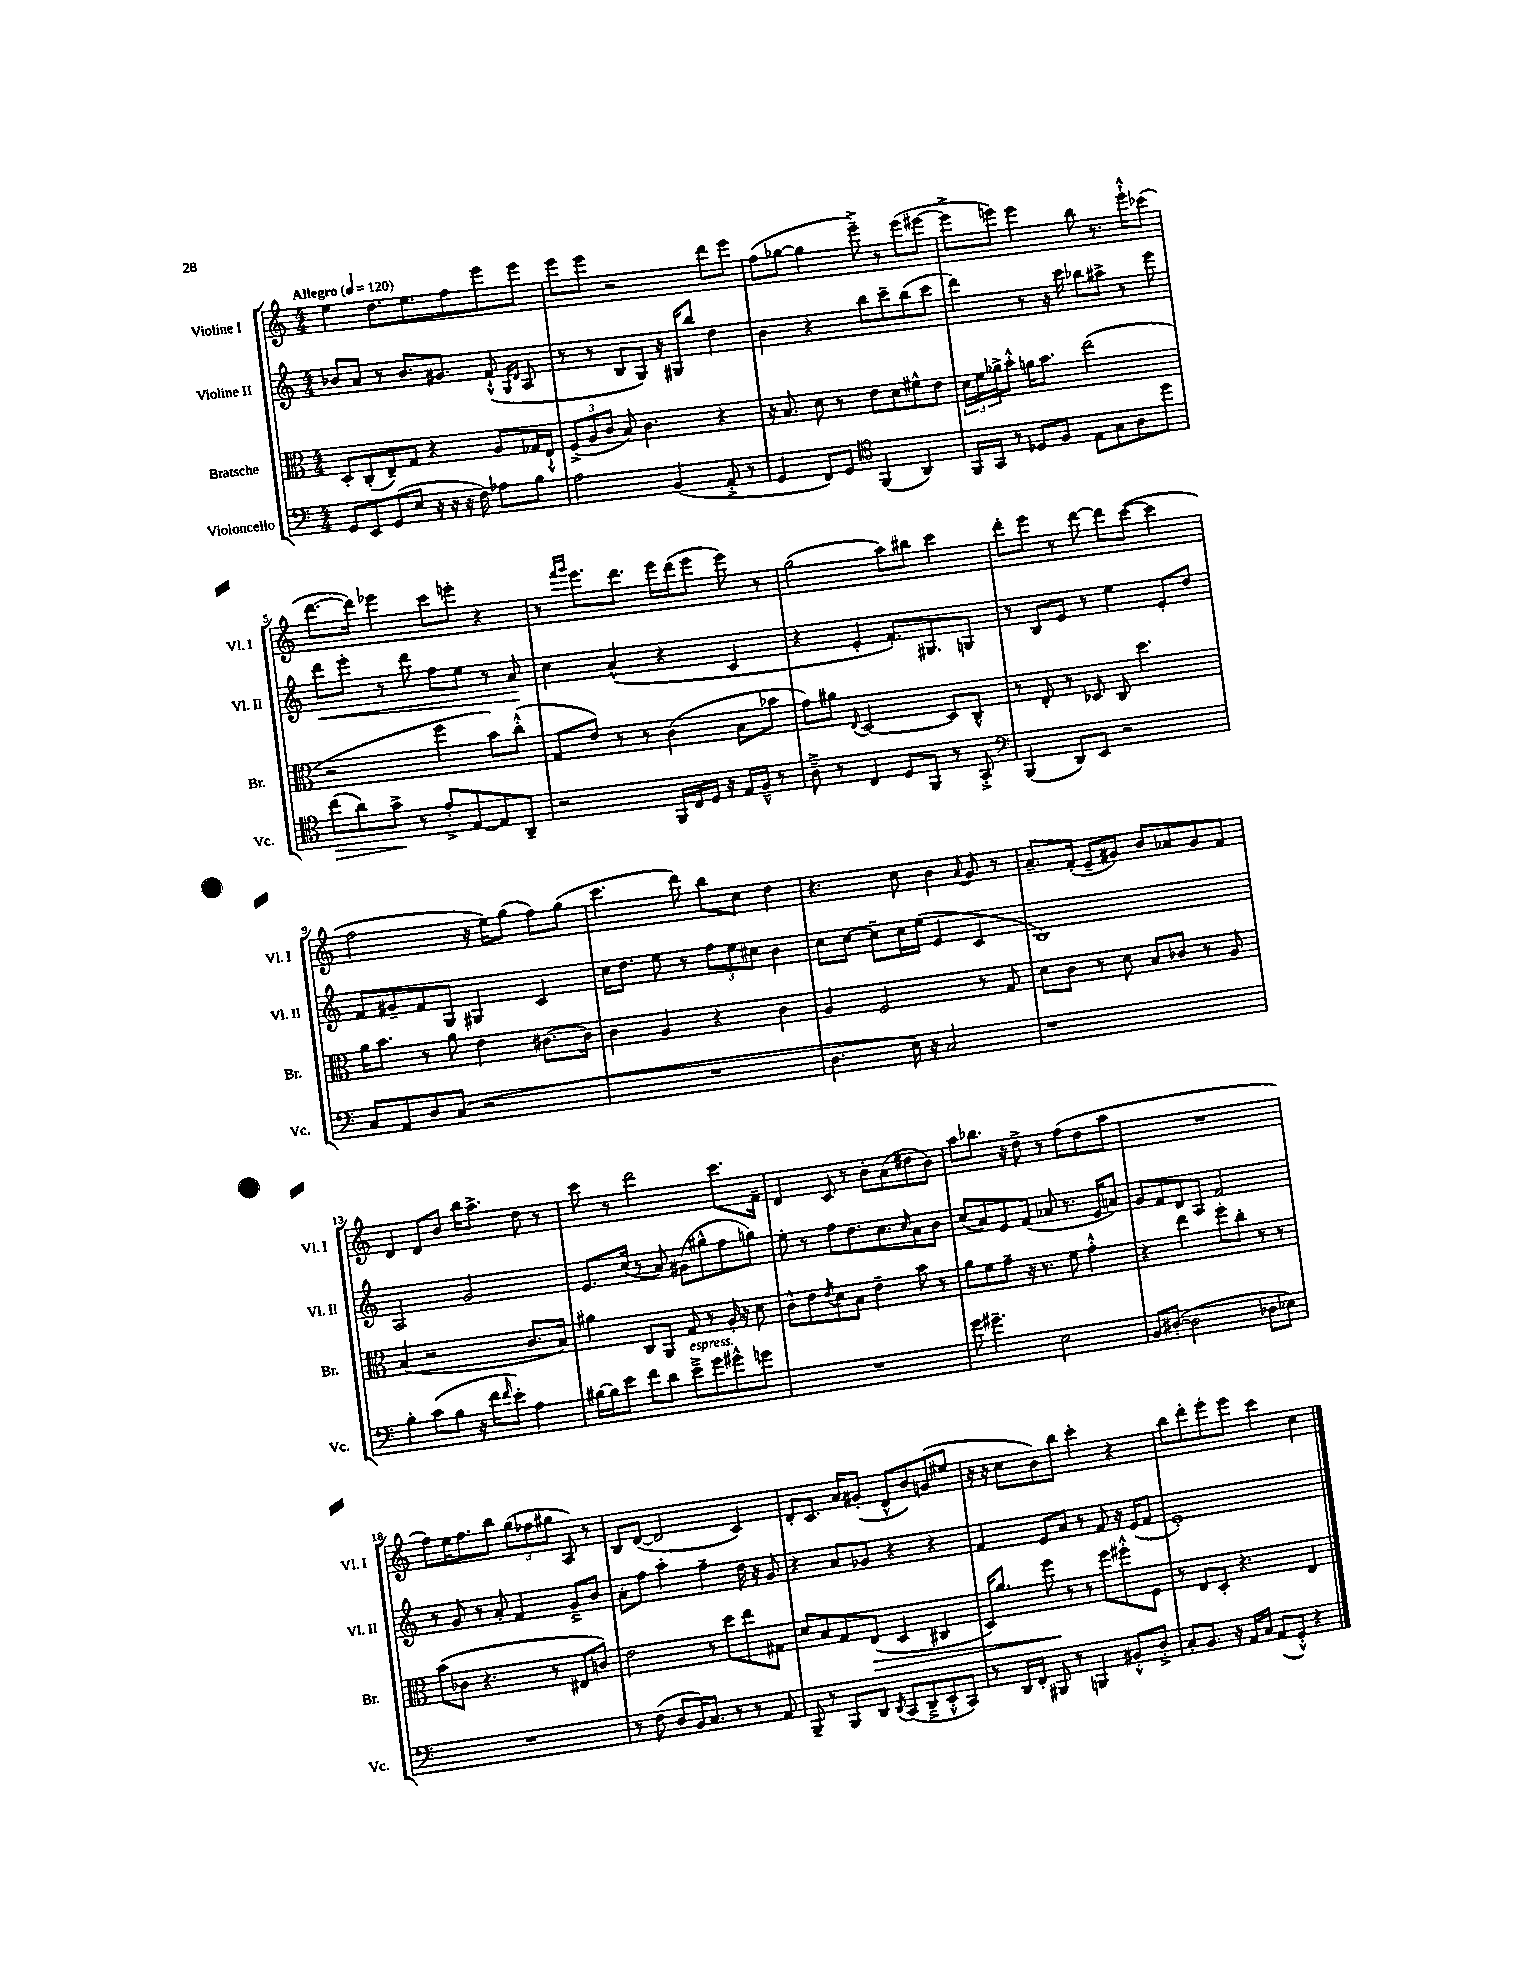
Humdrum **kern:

**kern	**kern	**kern	**kern
*staff4	*staff3	*staff2	*staff1
*clefF4	*clefC3	*clefG2	*clefG2
*k[]	*k[]	*k[]	*k[]
*M4/4	*M4/4	*M4/4	*M4/4
*MM120	*MM120	*MM120	*MM120
8GG	8D'	8b-	4ee
8EE	(8C'	8a	.
(8GG	8E~)	8r	8.dd
8E	8G	8.b-	.
.	.	.	8.ee
16r	4r	.	.
16r	.	8.g#	.
16r	.	.	8ff
16F)	.	.	.
8A-	8A	(8f`^^	8eee
.	.	16qqG	.
.	.	16qqd	.
8B	16G-	8A	8eee
.	16E`^^	.	.
=	=	=	=
2A	(12F^	8r	8eee
.	12A	.	.
.	.	8r	8eee
.	12c	.	.
.	8B)	8B	2r
.	4.c	8G)	.
(4BB	.	16r	.
.	.	16G#	.
.	.	8bb	.
8AA'^	4r	4dd	8ddd
8r	.	.	8eee
=	=	=	=
4GG	16r	4b	(8ff
.	8.B	.	.
.	.	.	[8gg-
8FF)	8d	4r	4gg-]
8GG	8r	.	.
*clefC4	*	*	*
(4FF	8e	8bb	8eee~^)
.	8d	8ccc~	8r
4AA)	8f#^^	(8bb	(8eee
.	8e	8ccc	[8eee#
=	=	=	=
16FF	24d	4ddd)	8eee#^]
.	24f	.	.
16GG	.	.	.
.	24a-^	.	.
8r	8b'^^	.	8eee)
8D-	16a	8r	4eee
.	8.b	.	.
8F	.	16r	.
.	.	16ccc	.
8E	(2ee	8bb-	8bb
8G	.	8aa#^	8.r
8A	.	8r	.
.	.	.	16eee`^^
8dd	.	8eee	(8ccc-
=	=	=	=
(8cc	2r	8ddd	[8.ddd
8a)	.	8eee'	.
.	.	.	16ddd])
8g^	.	8r	4eee-
8r	.	8ddd	.
8e'^	4ff	8ff	8ccc
[8E	.	8ee	8eee'
8E]	8b)	8r	4r
8AA~	(8cc'^^	8a	.
=	=	=	=
2r	8G	4cc	8r
.	.	.	16qqfff
.	.	.	16qqggg
.	8e)	.	8.eee
.	8r	(4a^^	.
.	.	.	8.ddd
.	8r	.	.
16FF	(4c	4r	16eee
16C	.	.	(16ddd
16D	.	.	8eee
16r	.	.	.
16E	8B	4c	8eee)
16F~^^	.	.	.
8r	8b-	.	8r
=	=	=	=
8A~^	8g)	4r	(2gg
8r	8a#	.	.
.	8qqE	.	.
4C	[2D	4e'	.
8D	.	8.f')	8aa)
8FF	.	.	8bb#
.	.	8.G#	.
8r	8D]	.	4ccc
8GG'^	8C^^	8G	.
=	=	=	=
*clefF4	*	*	*
(4BBB	8r	8r	8ddd'
.	8E'	8B	8eee
8DD)	8r	8e	8r
8EE	8D-	8r	[8ddd
2r	8C	4ee	8ddd]
.	4.dd	.	([8ccc
.	.	8e'	4ccc]
.	.	8dd	.
=	=	=	=
8C	16a	8f	2ff
.	8.b	.	.
8AA	.	8g#~	.
8D	8r	8f	.
(8C	8a	8G	.
2r	4e	4G#	16r
.	.	.	16ee)
.	.	.	(8gg
.	[8.c#	4c	8ff)
.	.	.	(8gg
.	16c#]	.	.
=	=	=	=
1r	4c	16cc	4.ccc
.	.	8.dd	.
.	4A	8ee	.
.	.	8r	8ddd)
.	4r	12ff	8bb
.	.	12ee	.
.	.	.	8cc
.	.	12cc#	.
.	4c	4b	4dd
=	=	=	=
4.D	4A	8cc	4.r
.	.	[8cc	.
.	2F	8cc~]	.
16E)	.	16cc	8cc
16r	.	(16ee	.
2C	.	4e	4b
.	.	.	8qqa
.	8r	4c	8g
.	8G	.	8r
=	=	=	=
1r	8d	1B)	8.a~
.	8c	.	.
.	.	.	(16f'
.	8r	.	8e~
.	8d	.	8g#)
.	8B	.	8b
.	8c-	.	8a-
.	8r	.	8g#
.	8A	.	8f
=	=	=	=
4B'	(4B	2A	4d
(8c	2r	.	8d
8B	.	.	8b
16r	.	2g	16bb
16f	.	.	8.aa^
16qqf	.	.	.
8e')	.	.	.
4A	8.c	.	8dd
.	.	.	8r
.	16B)	.	.
=	=	=	=
[16B#	4a#	8.e	8ccc
16B#]	.	.	.
8e	.	.	8r
.	.	(16cc	.
8f	8C	8r	2ddd
8d	8AA	8a)	.
8e~^	8G	(8g#	.
8g	8r	8gg#^^	.
8g#^^	16A'	8ff	8.ccc
.	16r	.	.
8g	8d	8gg)	.
.	.	.	16f~
=	=	=	=
1r	8c^^	8ee'	4d
.	8e	8r	.
.	8qe	.	.
.	8d	8ff	8c
.	8B	8.dd	8r
.	4e~	.	8b'
.	.	8.cc	.
.	.	.	(8a
.	.	16qqcc	.
.	8b	8a	8dd#
.	8r	8b	8b)
=	=	=	=
8g	8a	(8cc	8aa
4.g#~	8f	8a)	8.bb-
.	8g~	8e	.
.	.	.	16r
.	16r	(8f	8dd^
.	8.r	.	.
2E	.	8a-	8r
.	8f	8.r	(8ff
.	4g'^^	.	8dd
.	.	16e	.
.	.	8a)	8aa
=	=	=	=
8BB	4r	8g	1r
([8D#'	.	8f	.
2D#]	4ee	8d	.
.	.	8A	.
.	8ff'	2f	.
.	8cc'	.	.
8D-	8r	.	.
8E-)	8r	.	.
=	=	=	=
1r	(8b	8r	8ff)
.	8c-	8g	16ee
.	.	.	8.ff
.	4.r	8r	.
.	.	8a'	8bb
.	.	4f	(12gg
.	.	.	12ff-
.	8r	.	.
.	.	.	12gg#
.	8E#	8g~^	8A)
.	8c)	8b	8r
=	=	=	=
8r	2e	8a'	8B
(8F	.	8ff	([8d
8D	.	4aa'	2d]
16BB)	.	.	.
8.C	.	.	.
.	8r	4ff~	.
8r	8dd	.	.
8r	8ee	16dd	4c)
.	.	16r	.
8AA	8G#	8g	.
=	=	=	=
8BBB~	8d	4r	8d'
8r	8B	.	8.c
8BBB	8G	8a	.
.	.	.	16a
8DD	(8E	8g-	(8g#'
8qDD	.	.	.
(8CC	4D	4r	8d^^
8DD~^	.	.	8b)
8EE'^^	4C#	4r	(8g
8CC)	.	.	8ee#
=	=	=	=
8r	16D)	4f	16r
.	8.a	.	16r
16DD	.	.	8cc
16FF'	.	.	.
8BBB#	8ff	8e	8b)
8r	8r	8a	8bb
4BBB	8r	8r	4ccc'
.	8ff	8f	.
8BB#'^^	8ff#'^^	16r	4r
.	.	(16e	.
8D'^	8F	8f	.
=	=	=	=
8C'	8r	1e')	8bb
8.BB	8E	.	8ddd'
.	8D'	.	8eee'
16r	.	.	.
16AA	4.r	.	8eee
16C	.	.	.
(8AA	.	.	4ccc
8GG'^^)	.	.	.
4r	4E	.	4cc
==	==	==	==
*-	*-	*-	*-
